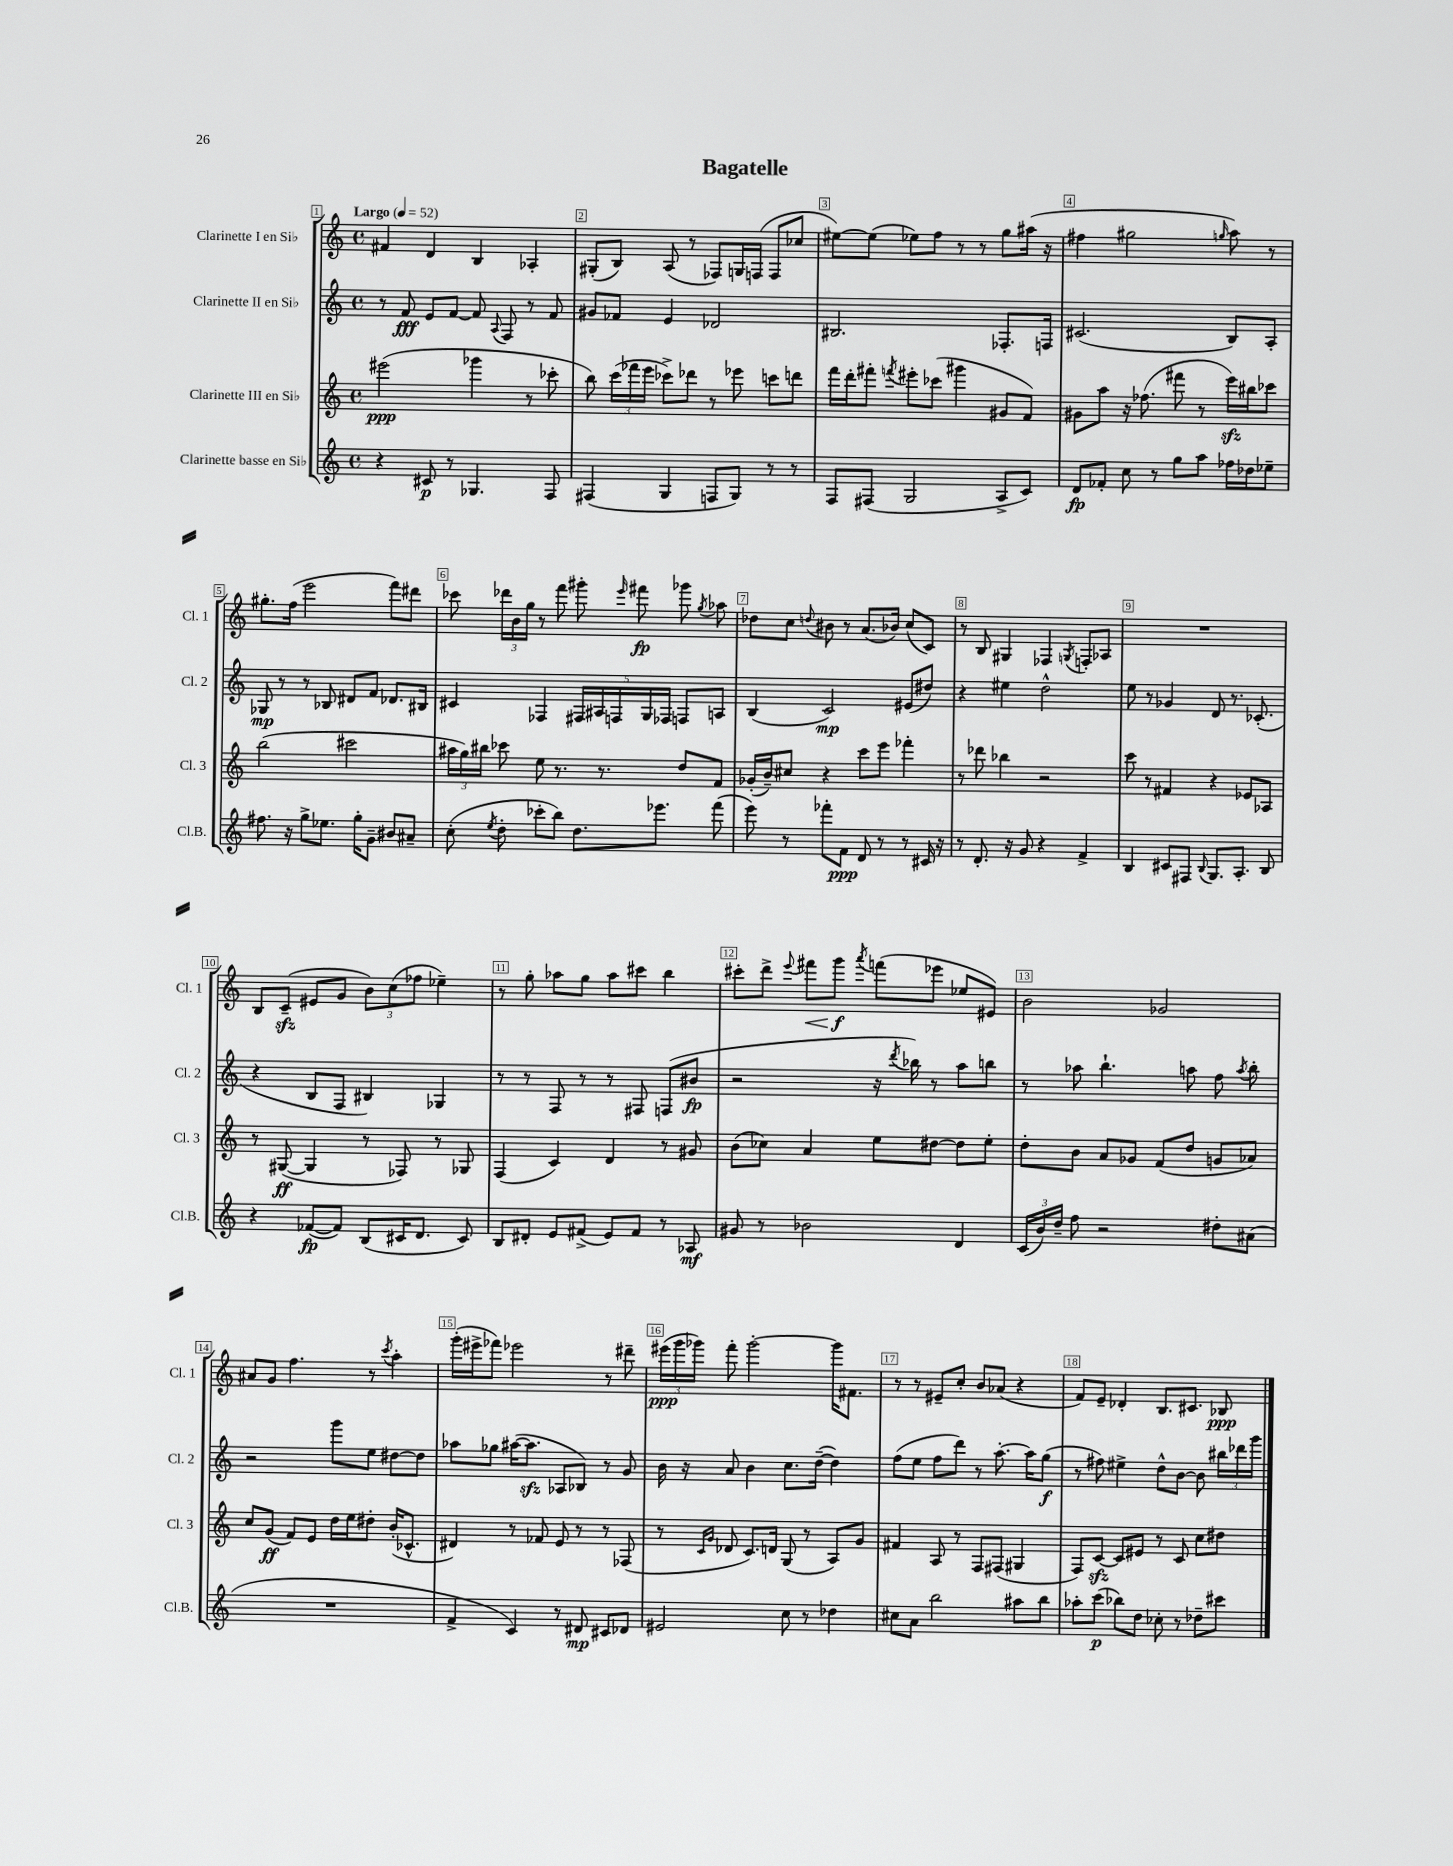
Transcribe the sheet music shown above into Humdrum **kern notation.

**kern	**kern	**kern	**kern
*staff4	*staff3	*staff2	*staff1
*clefG2	*clefG2	*clefG2	*clefG2
*k[]	*k[]	*k[]	*k[]
*M4/4	*M4/4	*M4/4	*M4/4
*met(c)	*met(c)	*met(c)	*met(c)
*MM52	*MM52	*MM52	*MM52
4r	(2eee#	8r	4f#
.	.	8f	.
8c#	.	8e	4d
8r	.	[8f	.
4.G-	4ggg-	8f]	4B
.	.	8qqA	.
.	.	8F	.
.	8r	8r	4A-'
8F	8ccc-'	8f	.
=	=	=	=
(4F#	8bb)	8g#	(8G#'
.	(24ccc	8f-	8B)
.	24fff-	.	.
.	24eee	.	.
4G	8ccc-^)	4e	(8A
.	8ddd-	.	8r
8F	8r	2d-	8F-)
8G)	8eee-	.	16G
.	.	.	(16F
8r	8ccc	.	8F
8r	8ddd	.	8cc-
=	=	=	=
8F	16fff	2.B#	[8ee#)
.	16ddd'	.	.
(8F#	8fff#'	.	(8ee#]
.	8qfff	.	.
2G	8eee#'	.	8ee-)
.	(8ccc-	.	8ff
.	4ggg#	.	8r
.	.	.	8r
8A^	8g#	8.F-'	8gg
8c)	8f)	.	(16aa#
.	.	16F	16r
=	=	=	=
8d	8g#	(2.c#	4ff#
8f-'	8aa	.	.
8cc	16r	.	2gg#
.	(8.ff-	.	.
8r	.	.	.
8gg	8fff#	.	.
8aa	8r	.	.
.	.	.	16qqgg
16ff-	16eee)	8B)	8aa)
16dd-	16bb#	.	.
8ee-~	8ccc-	8A'	8r
=	=	=	=
8.ff#	(2bb	8G-	8.gg#'
.	.	8r	.
16r	.	.	(16ff
8gg^	.	8r	2eee
8.ee-	.	8B-	.
.	2ccc#	8d#	.
16gg'	.	.	.
8g~	.	8f	.
8b#	.	8.d-	8fff)
8a#~	.	.	8ddd#
.	.	16B#	.
=	=	=	=
(8cc'	24aa#	4c#	8ccc-
.	24gg)	.	.
.	24bb#	.	.
8qee	.	.	.
8dd'	8ccc-	.	24ddd-
.	.	.	24b
.	.	.	24gg
8ccc-'	8ee	4F-	8r
8bb)	8.r	.	8fff
8.dd	.	20F#	8ggg#'
.	.	20A#	.
.	8.r	.	.
.	.	20F	.
.	.	.	16qqeee
.	.	.	8fff#
.	.	20G	.
8.eee-	.	.	.
.	.	20F-	.
.	8dd	8F	8ggg-
.	.	.	8qgg
(8fff	8f	8A	8aa-
=	=	=	=
8eee)	(16g-'	(4B	8dd-
.	16b~)	.	.
8r	8cc#	.	8cc
.	.	.	8qqdd
8fff-'	4r	2c)	8b#
8f	.	.	8r
8d	8ccc	.	(8.a
8r	8eee	.	.
.	.	.	16b-)
8r	4fff-'	(8e#	(8cc
16c#	.	8dd#)	8c)
16r	.	.	.
=	=	=	=
8r	8r	4r	8r
8.d'	8ddd-	.	8B
.	4bb-	4ee#	4G#
16r	.	.	.
8g	.	.	.
4r	2r	2dd^^	4F-
.	.	.	8qG
4f^	.	.	8F'
.	.	.	8A-
=	=	=	=
4B	8ccc	8ee	1r
.	8r	8r	.
8c#	4f#	4g-	.
8F#	.	.	.
8qqB	.	.	.
8.G	4r	8d	.
.	.	8.r	.
8.A'	.	.	.
.	8e-	.	.
.	.	(8.c-'	.
8B	8A-	.	.
=	=	=	=
4r	8r	4r	8B
.	([8G#	.	(8c~
([8f-	4G#]	8B	8e#
8f-])	.	8F	8g
(8B	8r	4B#)	12b)
.	.	.	(12cc
16c#	8F-)	.	.
.	.	.	12ff-
8.d	.	.	.
.	8r	4G-	4ee-~)
8c#)	8G-	.	.
=	=	=	=
8B	(4F	8r	8r
8d#'	.	8r	8gg'
8e	4c)	8F	8aa-
(8f#^	.	8r	8gg
8e)	4d	8r	8aa-
8f#	.	8F#	8ccc#
8r	8r	(8F	4bb
8A-	8g#	8b#	.
=	=	=	=
8g#	(8b	2r	8ccc#'
8r	8cc-)	.	8ddd^
.	.	.	8qqeee
2b-	4a	.	8fff#
.	.	.	8ggg
.	.	.	8qaaa
.	8ee	16r	(8fff
.	.	8qddd	.
.	.	16bb-)	.
.	[8dd#	8r	8eee-
4d	8dd#]	8aa	8ee-
.	8ee'	8bb	8e#)
=	=	=	=
(24c	8dd'	8r	2b
24b)	.	.	.
24dd~	.	.	.
8ff	8b	8aa-	.
2r	8a	4.bb`	.
.	8g-	.	.
.	(8f	.	2g-
.	8dd	8aa	.
8dd#'	8g	8ff	.
.	.	8qaa	.
(8a#	8a-)	8bb'	.
=	=	=	=
1r	8cc	2r	8a#
.	(8g	.	8g
.	8f)	.	4.ff
.	8e	.	.
.	16dd	8ggg	.
.	16ee	.	.
.	8dd#'	8ee	8r
.	.	.	8qccc
.	(16b'	[8dd#	4aa'
.	8.c-^^	.	.
.	.	8dd#]	.
=	=	=	=
4f^	4d#)	8aa-	(16ggg'
.	.	.	16eee#^
.	.	8gg-	8fff-)
4c)	8r	([16aa#	2eee-
.	.	8.aa#]	.
.	8f-	.	.
8r	8e	8A-	.
8d#	8r	8B-)	.
8c#	8r	8r	8r
8d-	(8F-	8g	8ddd#~
=	=	=	=
2e#	8r	16b	(24eee#
.	.	.	24ggg
.	.	16r	.
.	.	.	24ggg-)
.	16qqc	.	.
.	16qqg	.	.
.	8d-	8a	8fff'
.	8.c)	4b	[2ggg-'
.	16d	.	.
8cc	(8G	8.cc	.
8r	8r	.	.
.	.	([16dd~	.
4dd-	8A)	4dd])	16ggg-]
.	.	.	8.f#
.	8g	.	.
=	=	=	=
8cc#	4f#	(8ff	8r
8a	.	8ee	8r
2bb	8A	8ff	8e#~
.	8r	8ddd)	8cc'
.	8F	8r	8b
.	(8F#	[8.aa'	(8a-
8aa#	4G#	.	4r
.	.	16aa]	.
8bb	.	(8gg	.
=	=	=	=
8aa-'	8F)	8r	8f)
(8ccc	[8c	8ff#)	8e~
8bb-)	8c]	4ee#^	4d-'
8dd	8e#	.	.
8cc-'	8r	8dd^^	8.B
8r	8c	[8b	.
.	.	.	8.c#
8dd-~	8cc	8b]	.
8ccc#	8dd#	24bb#	8B-
.	.	24ddd-	.
.	.	24ggg	.
==	==	==	==
*-	*-	*-	*-
